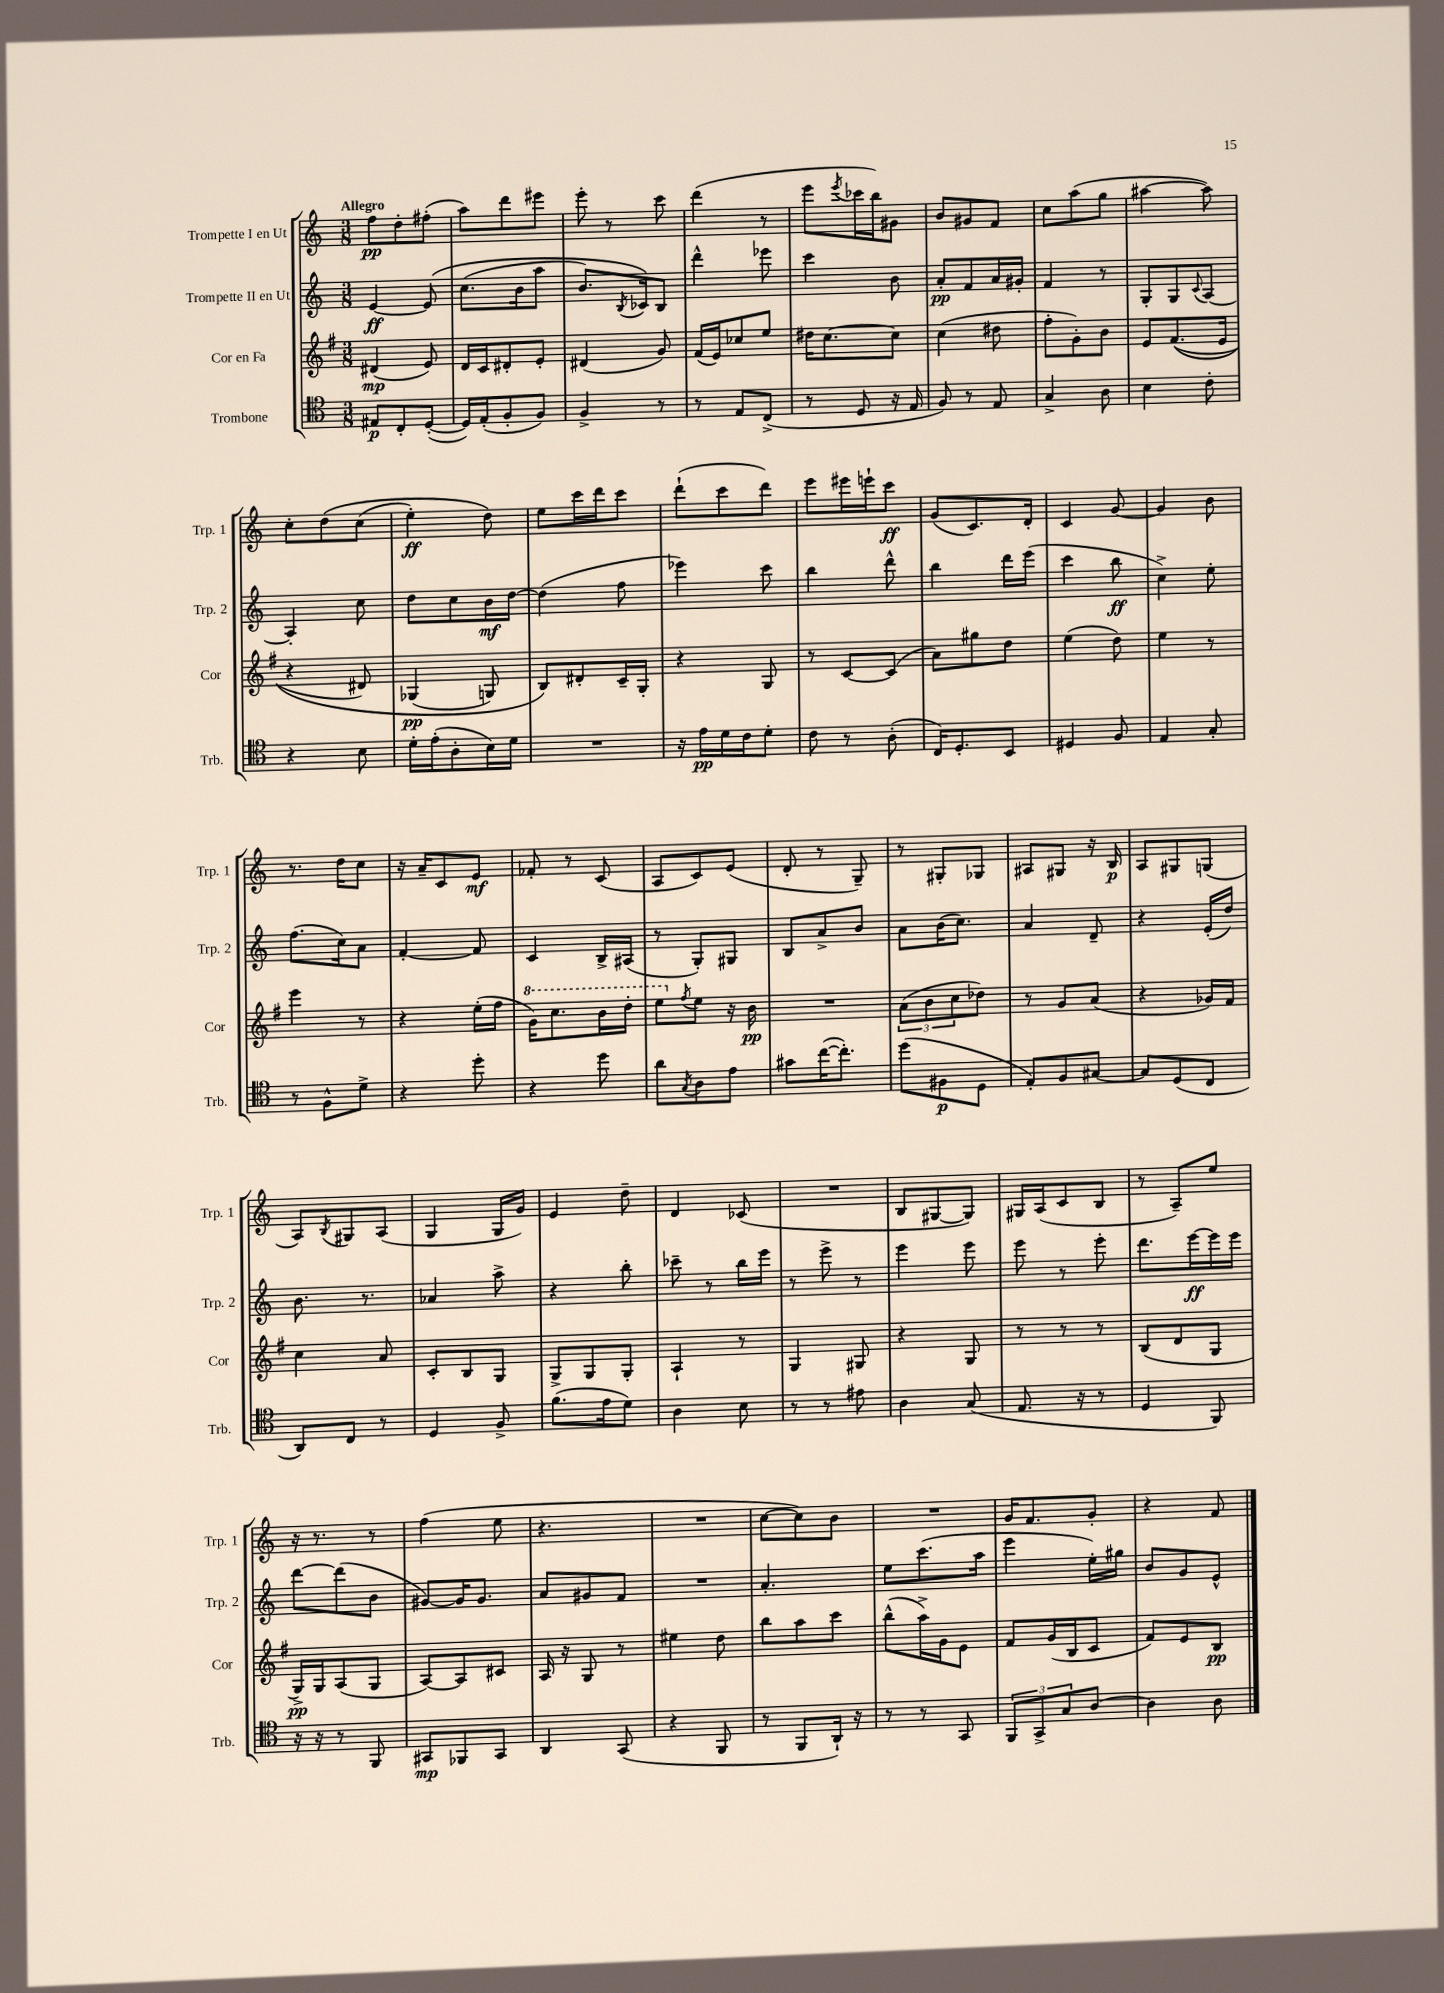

**kern	**kern	**kern	**kern
*staff4	*staff3	*staff2	*staff1
*clefC4	*clefG2	*clefG2	*clefG2
*k[]	*k[f#]	*k[]	*k[]
*M3/8	*M3/8	*M3/8	*M3/8
8E#/L	(4d#/	[4e/	8ff\L
8C'/	.	.	8dd'\
([8D'/J	8e/)	&(8e/]	(8ff#'\J
=	=	=	=
16D/]LL)	16d/LL	(8.cc\L	8aa\L)
(16E'/J	16c/J	.	.
8F'/	8d#'/	.	8ddd\
.	.	16b\k	.
8F/J)	8e'/J	8aa\J	8eee#\J
=	=	=	=
4F^/	(4d#/	8.b/L)	8eee'\
.	.	.	8r
.	.	8qB/	.
.	.	16c-/k&)	.
8r	8g/)	8B/J	8ccc\
=	=	=	=
8r	(16f#/LL	4ddd^^\	(4ddd\
.	16e/J)	.	.
8E/L	8cc-/	.	.
(8C^/J	8ee/J	8eee-\	8r
=	=	=	=
8r	16dd#\LK	4ccc\	8eee\L
.	[8.cc\	.	.
.	.	.	8qeee/
8D/	.	.	16ccc-\L
.	.	.	16bb\J)
16r	8cc\]J	8b\	8g#\J
16E/	.	.	.
=	=	=	=
8F/)	(4cc\	8a'/L	8b/L
8r	.	8f/	8g#/
8E/	8dd#\	16a/L	8f/J
.	.	16g#'/JJ	.
=	=	=	=
4G^/	8ff#'\L	4f/	8cc\L
.	8g'\)	.	(8aa\
8A\	8b\J	8r	8gg\J
=	=	=	=
4B\	8e/L	8G'/L	[4aa#\
.	&((8.f#/	8G/	.
.	.	8qqc/	.
8c'\	.	[8A/J	8aa#\])
.	16e/Jk	.	.
=	=	=	=
4r	4r	4A'/]	8cc'\L
.	.	.	&(8dd\
8B\	8d#/)	8cc\	(8cc\J
=	=	=	=
16d'\LL	(4G-/	8dd\L	4ee'\)
(16e'\J	.	.	.
8A'\	.	8cc\	.
16B\L)	8G/)	16b\L	8dd\&)
16d\JJ	.	[16dd\JJ	.
=	=	=	=
4.r	8B/L&)	(4dd\]	8ee\L
.	8d#'/	.	16ccc\L
.	.	.	16ddd\J
.	16c~/L	8ff\	8ccc\J
.	16G'/JJ	.	.
=	=	=	=
16r	4r	4eee-\)	(8ddd`\L
16e\LL	.	.	.
16d\	.	.	8ccc\
16c\J	.	.	.
8d'\J	8G/	8ccc\	8ddd\J)
=	=	=	=
8c\	8r	4bb\	8eee\L
8r	[8c/L	.	16eee#\L
.	.	.	16eee`\J
(8A'\	(8c/]J	8ddd^^\	8ccc\J
=	=	=	=
16C/LK)	8a\L)	4bb\	(8g/L
8.D'/	.	.	.
.	8gg#\	.	8.c/)
8BB/J	8dd\J	16ddd\LL	.
.	.	(16eee\JJ	16d'/Jk
=	=	=	=
4D#/	(4ee\	4ccc\	4c/
8F/	8dd\)	8bb\	[8g/
=	=	=	=
4E/	4ee\	4cc^\)	4g/]
8G'/	8r	8ee'\	8b\
=	=	=	=
8r	4eee\	(8.ff\L	8.r
8F^^\L	.	.	.
.	.	16cc\k)	16dd\LK
8d^\J	8r	8a\J	8cc\J
=	=	=	=
4r	4r	[4f'/	16r
.	.	.	16a~/LK
.	.	.	8c/
8dd'\	(16ee'\LL	8f/]	8e/J
.	16ff#\JJ	.	.
=	=	=	=
4r	16gg\LK)	4c/	8f-'/
.	8.ccc\	.	.
.	.	.	8r
8dd\	16bb\L	16B^/LL	(8c/
.	16ddd'\JJ	(16A#/JJ	.
=	=	=	=
8a\L	8eee\L	8r	8A/L
8qG/	8qff#/	.	.
8A\	8ee\J	8G'/L)	8c/)
8e\J	16r	8G#/J	(8e/J
.	16b\	.	.
=	=	=	=
8g#\L	4.r	8B/L	8d'/
([16cc\K	.	8a^/	8r
8.cc'\]J)	.	.	.
.	.	8b/J	8G~/)
=	=	=	=
(8dd\L	(12a\L	8a\L	8r
.	12b\	.	.
8F#\	.	(16b\K	8G#'/L
.	12cc\	.	.
.	.	8.cc\J)	.
8D\J	8dd-\J)	.	8G-/J
=	=	=	=
8E'/L)	8r	4a/	8A#/L
8F/	8g/L	.	8G#/J
[8G#/J	(8a/J	8d~/	16r
.	.	.	16B/
=	=	=	=
8G#/]L	4r	4r	8A/L
(8D/	.	.	8G#/
8C/J	16g-/LL)	(16e'/LL	(8G/J
.	16f#/JJ	16dd/JJ)	.
=	=	=	=
8AA/L)	4cc\	8.b\	8A/L)
.	.	.	8qB/
8C/J	.	.	8G#/
.	.	8.r	.
8r	8a/	.	(8A/J
=	=	=	=
4D/	8c'/L	4a-/	4G/
.	8B/	.	.
8F^/	8G/J	8aa^\	16G/LL
.	.	.	16g/JJ)
=	=	=	=
(8.f\L	8G^/L	4r	4e/
.	8G/	.	.
16e\k	.	.	.
8d\J)	8G'/J	8bb'\	8dd~\
=	=	=	=
4A\	4A`/	8ccc-~\	4d/
.	.	8r	.
8B\	8r	16bb\LL	(8c-/
.	.	16eee\JJ	.
=	=	=	=
8r	4G/	8r	4.r
8r	.	8eee^\	.
8e#\	8G#/	8r	.
=	=	=	=
4A\	4r	4eee\	8B/L
.	.	.	[8G#/
(8G/	8G/	8eee\	8G#/]J)
=	=	=	=
8.E/	8r	8eee\	16G#/LL
.	.	.	(16A/J
.	8r	8r	8c/
16r	.	.	.
8r	8r	8eee'\	8B/J
=	=	=	=
4D/	(8B/L	8.ddd\L	8r
.	8d/	.	8A~/L)
.	.	[16eee\L	.
8FF/)	8G/J	16eee\]	8ee/J
.	.	16eee\JJ	.
=	=	=	=
16r	16G^/LL)	[8ddd\L	16r
16r	16G/J	.	8.r
8r	(8A/	(8ddd\]	.
8FF/	8G/J	8b\J	8r
=	=	=	=
8GG#/L	[8A/L)	[8g#/L)	(4ff\
8FF-/	8A/]	16g#/]K	.
.	.	8.g#/J	.
8GG#/J	8c#/J	.	8ee\
=	=	=	=
4AA/	16A/	8a/L	4.r
.	16r	.	.
.	8G/	8g#/	.
(8GG/	8r	8f/J	.
=	=	=	=
4r	4ee#\	4.r	4.r
8FF/	8dd\	.	.
=	=	=	=
8r	8bb\L	4.a'/	[8cc\L
8FF/L	8aa\	.	8cc\])
16AA`/Jk)	8ccc\J	.	8b\J
16r	.	.	.
=	=	=	=
8r	(8bb^^\L	8ee\L	4.r
8r	16aa^\L)	(8.ccc\	.
.	16g\J	.	.
8GG/	8e\J	.	.
.	.	16aa\Jk	.
=	=	=	=
12FF/L	8f#/L	4eee\	16g/LK
.	.	.	8.f/
12GG^/	.	.	.
.	(16g/L	.	.
12G/	.	.	.
.	16B/J	.	.
[8A/J	8c/J	16ee'\LL)	8g'/J
.	.	16gg#\JJ	.
=	=	=	=
4A\]	8f#/L)	8b/L	4r
.	8e/	8g/	.
8A\	8B/J	8e^^/J	8f/
==	==	==	==
*-	*-	*-	*-
